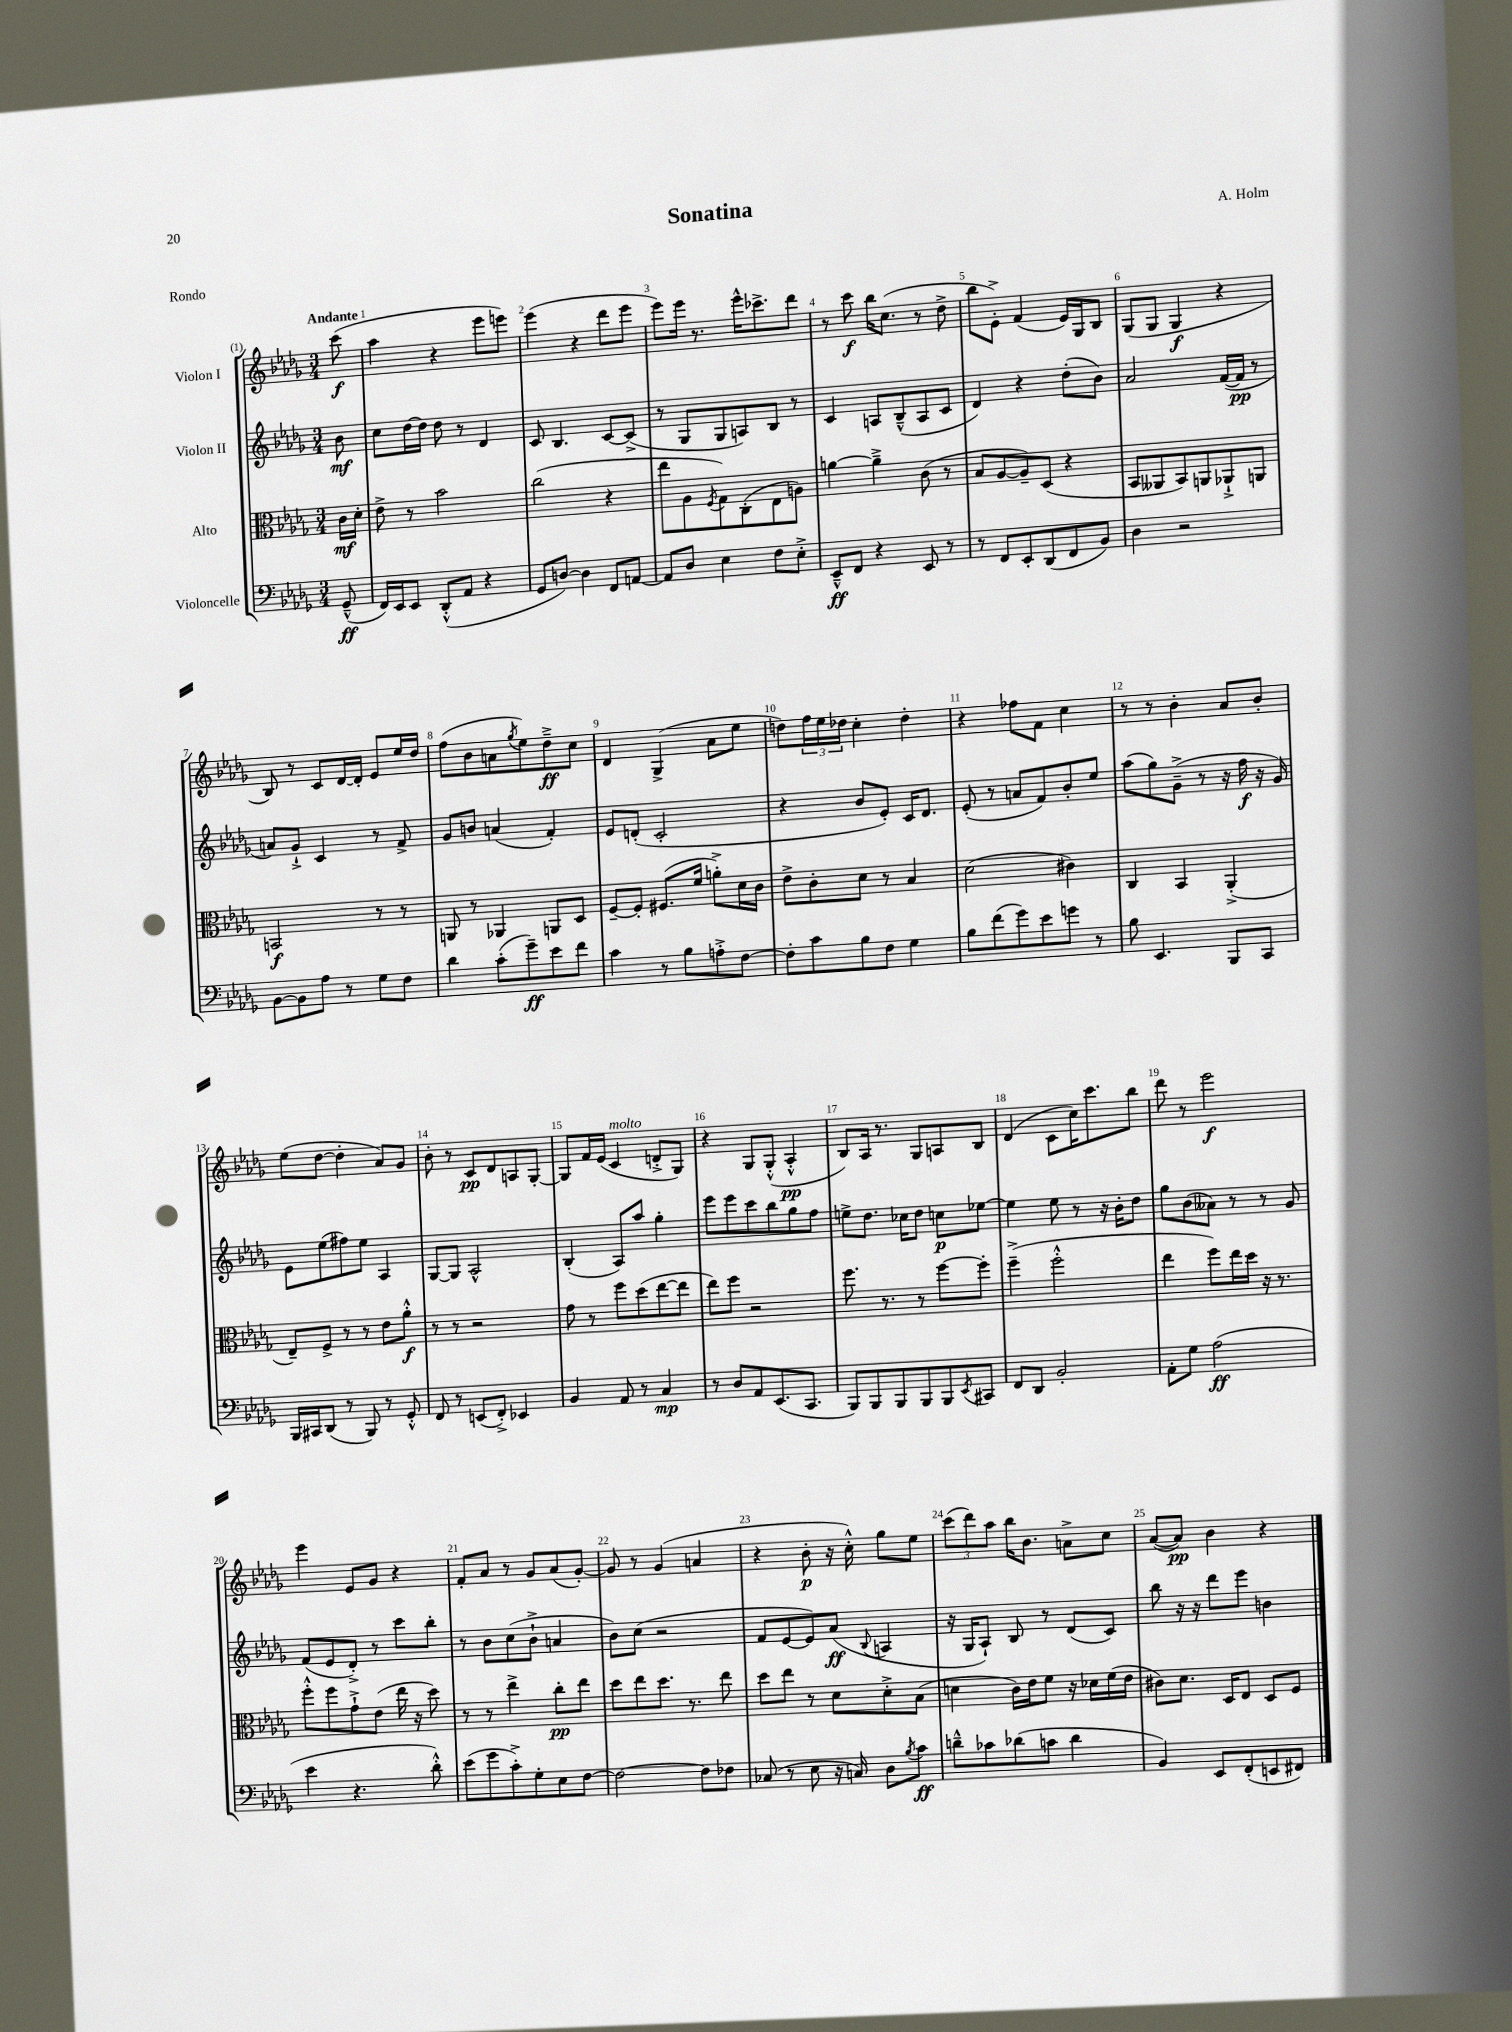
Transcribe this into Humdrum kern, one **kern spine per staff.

**kern	**kern	**kern	**kern
*staff4	*staff3	*staff2	*staff1
*clefF4	*clefC3	*clefG2	*clefG2
*k[b-e-a-d-g-]	*k[b-e-a-d-g-]	*k[b-e-a-d-g-]	*k[b-e-a-d-g-]
*M3/4	*M3/4	*M3/4	*M3/4
(8GG-~^^/	16c\LL	8b-\	(8ccc\
.	16d-'\JJ	.	.
=	=	=	=
16FF/LL)	8e-^\	8cc\L	4aa-\
16EE-/J	.	.	.
8EE-/J	8r	[16dd-\L	.
.	.	16dd-\]JJ	.
(8DD-'^^/L	2b-\	8dd-\	4r
8AA-/J	.	8r	.
4r	.	4d-/	8eee-\L
.	.	.	8eee\J)
=	=	=	=
8GG-/L	(2cc\	8c/	(4eee-\
[8D/J)	.	4.B-/	.
4D\]	.	.	4r
8FF/L	4r	[8c/L	8ddd-\L
[8AA/J	.	(8c^/]J	8eee-\J
=	=	=	=
8AA/]L	8ee-\L	8r	8eee-\L)
8D-/J	8A-\	8G-/L	16eee-\Jk
.	.	.	8.r
.	8qF/	.	.
4E-\	8G-\)	8G-/	.
.	(8C'\	8A/)	16eee-^^\LK
.	.	.	8.ccc-^\
8F\L	8E-\	8B-/J	.
8E-'^\J	8A\J)	8r	8ddd-\J
=	=	=	=
8EE-~^^/L	[4a\	4c/	8r
8FF/J	.	.	8ccc\
4r	4a~^\]	8A/L	16bb-\LK
.	.	.	(8.cc\J
.	.	(8B-~^^/	.
8EE-/	(8c\	8A/	8r
8r	8r	8c/J	8dd-^\
=	=	=	=
8r	8B-/L	4d-/)	8bb-\L
8FF/L	[8A-/	.	8e-'^\J)
8EE-'/	8A-~/])	4r	(4f/
(8DD-/	(8D-/J	.	.
8FF/	4r	(8dd-'\L	16e-/LL)
.	.	.	16G-/J
8BB-/J)	.	8b-\J)	8B-/J
=	=	=	=
4D-\	8BB-/L	2a-/	(8G-/L
.	8AA--/	.	8G-/J
2r	8BB-/)	.	4G-/
.	8AA/	.	.
.	8AA-`^/	([16f/LL	4r
.	.	16f/]JJ	.
.	8AA/J	8r	.
=	=	=	=
[8BB-\L	2BB/	8a/L)	8B-/)
8BB-\]	.	8g-`^/J	8r
8A-\J	.	4c/	8c/L
8r	.	.	[16d-/L
.	.	.	16d-'/]JJ
8G-\L	8r	8r	8e-/L
8F\J	8r	8f^/	16ee-/L
.	.	.	16dd-/JJ
=	=	=	=
4d-\	8AA/	8g-/L	(8ff\L
.	8r	8b/J	8b-\
(8c'\L	4AA-/	(4a/	8a\
.	.	.	8qgg-/
8g-~\)	.	.	8ee-\)
8e-\	8AA/L	4f'/)	8dd-~^\
8f\J	8D-/J	.	8cc\J
=	=	=	=
4c\	[8F~/L	8e-/L	4d-/
.	8F'/]J	(8d'/J	.
8r	(8.F#/L	2c'/	(4G-^/
8B-\L	.	.	.
.	16f/Jk	.	.
8A'^\	8a'^\L)	.	8a-\L
[8F\J	16d-\L	.	8ee-\J
.	16c\JJ	.	.
=	=	=	=
8F'\]L	8e-^\L	4r	8dd\L)
8c\	8c'\	.	24ff\L
.	.	.	24ee-\
.	.	.	24dd-\JJ
8B-\	8d-\J	8b-/L	4cc'\
8F\J	8r	8e-'/J)	.
4G-\	4B-/	16c/LK	4dd-'\
.	.	8.d-/J	.
=	=	=	=
8B-\L	(2d-\	(8e-'/	4r
(8f\	.	8r	.
8g-\)	.	8a/L	8ff-\L
8e-\	.	8f/)	8f\J
8g\J	4c#\)	8b-'/	4cc\
8r	.	8ee-/J	.
=	=	=	=
8B-\	4C/	(8aa-\L	8r
4.EE-/	.	8gg-\)	8r
.	4BB-/	(8g-~^\J	4b-'\
.	.	8r	.
8BBB-/L	(4AA-'^/	16r	8a-/L
.	.	16ff\	.
8CC/J	.	16r	8b-'/J
.	.	16g-/)	.
=	=	=	=
16BBB-/LL	8E-~/L)	8e-\L	(8ee-\L
16CC#/J	.	.	.
(8DD-/J	8F^/J	(8ee-\	[8dd-\J
8r	8r	8ff#\)	4dd-'\]
8BBB-/)	8r	8ee-\J	.
8r	8e-\L	4A-/	8a-/L)
8GG-'^^/	8a-'^^\J	.	8g-/J
=	=	=	=
8FF/	8r	[8G-/L	8b-'\
8r	8r	8G-/]J	8r
(8EE/L	2r	2A-^^/	8c/L
8FF'^/J)	.	.	8d-/
4EE-/	.	.	8A/
.	.	.	[8G-'/J
=	=	=	=
4BB-/	8g-\	(4B-'/	8G-/]L
.	8r	.	16f/L
.	.	.	(16e-/JJ
8AA-/	8ff\L	8A-/L)	4c/
8r	(8dd-\	8aa-/J	.
4C/	[8ee-\	4gg-'\	8d'^/L
.	8ee-\]J	.	8G-/J)
=	=	=	=
8r	8ee-\L)	8eee-\L	4r
8D-/L	8ff\J	8eee-\	.
8AA-/	2r	8ccc\	8G-/L
(8.EE-/	.	8bb-\	(8G-'^^/J
.	.	8gg-\	4A-'^^/
8.CC/J	.	.	.
.	.	8ff\J	.
=	=	=	=
8BBB-/L)	8.ff\	8ee^\L	8B-/L)
8BBB-/	.	8.dd-\J	16A-/Jk
.	8.r	.	8.r
8BBB-/	.	.	.
.	.	16cc-\LK	.
8BBB-/	8r	8dd-\J	8G-/L
8BBB-/	[8ff\L	8cc\L	8A/
8qEE-/	.	.	.
8CC#/J	8ff'\]J	[8ee-\J	8B-/J
=	=	=	=
8FF/L	(4ff~^\	4ee-\]	(4d-/
8DD-/J	.	.	.
2BB-'/	2ff'^^\	8ee-\	8c\L
.	.	8r	16cc\K)
.	.	.	8.ccc\
.	.	16r	.
.	.	16b-'\LK	.
.	.	8dd-\J	8bb-\J
=	=	=	=
8AA-'\L	4ee-\	8gg-\L	8ddd-\
8G-\J	.	(8b-\	8r
(2A-\	8ff\L)	8a--\J)	2eee-\
.	16ee-\L	8r	.
.	16dd-\JJ	.	.
.	16r	8r	.
.	8.r	.	.
.	.	8g-/	.
=	=	=	=
4e-\	8ff'^^\L	(8f/L	4eee-\
.	8ff\	8e-/	.
4.r	8g-`^\	8d-'^/J)	8e-/L
.	(8e-\J	8r	8g-/J
.	16ee-\	8ccc\L	4r
.	16r	.	.
8d-'^^\)	8dd-\)	8bb-'\J	.
=	=	=	=
(8e-\L	8r	8r	8f'/L
8g-\	8r	8b-\L	8a-/J
8c'^\)	4ee-^\	(8cc\	8r
8G-'\	.	8b-`^\J	8g-/L
8E-\	8cc'\L	4a/	(8a-/
[8F\J	8ee-\J	.	[8g-'/J)
=	=	=	=
2F\_	8dd-\L	8b-\L)	8g-/]
.	8ee-\	(8cc\J	8r
.	8.dd-\J	2r	(4g-/
.	8.r	.	.
8F\]L	.	.	4a/
8F-\J	8ee-\	.	.
=	=	=	=
(8C-/	8dd-\L	8f/L	4r
8r	8ee-\J	[8e-/	.
8E-\	8r	8e-/])	8b-'\
16r	8d-\L	(8a-/J	16r
16C/)	.	.	16cc'^^\)
.	.	8qqB-/	.
8D-\L	8d-'^\	4A/	8gg-\L
8qB-/	.	.	.
8c\J	(8B-\J	.	8ee-\J
=	=	=	=
8d~^^\L	4d\	16r	(12ccc\L
.	.	16G-/LK	.
.	.	.	12ddd-\)
8c-\	.	8A-`/J)	.
.	.	.	12aa-\J
(8d-\	16c\LL)	8B-/	16bb-\LK
.	16e-\J	.	8.b-\J
8c\J	8f\J	8r	.
4d-\	16r	(8d-/L	8a^\L
.	16d-\LL	.	.
.	(16f\	8c/J)	8cc\J
.	16e-\JJ	.	.
=	=	=	=
4BB-/)	8c#\L)	8bb-\	([8a-/L
.	8.d-\J	16r	8a-/]J)
.	.	16r	.
8EE-/L	.	8ddd-\L	4b-\
.	16D-/LK	.	.
(8FF'/	8E-/J	8eee-\J	.
8EE/	8D-/L	4b\	4r
8FF#/J)	8F/J	.	.
==	==	==	==
*-	*-	*-	*-
